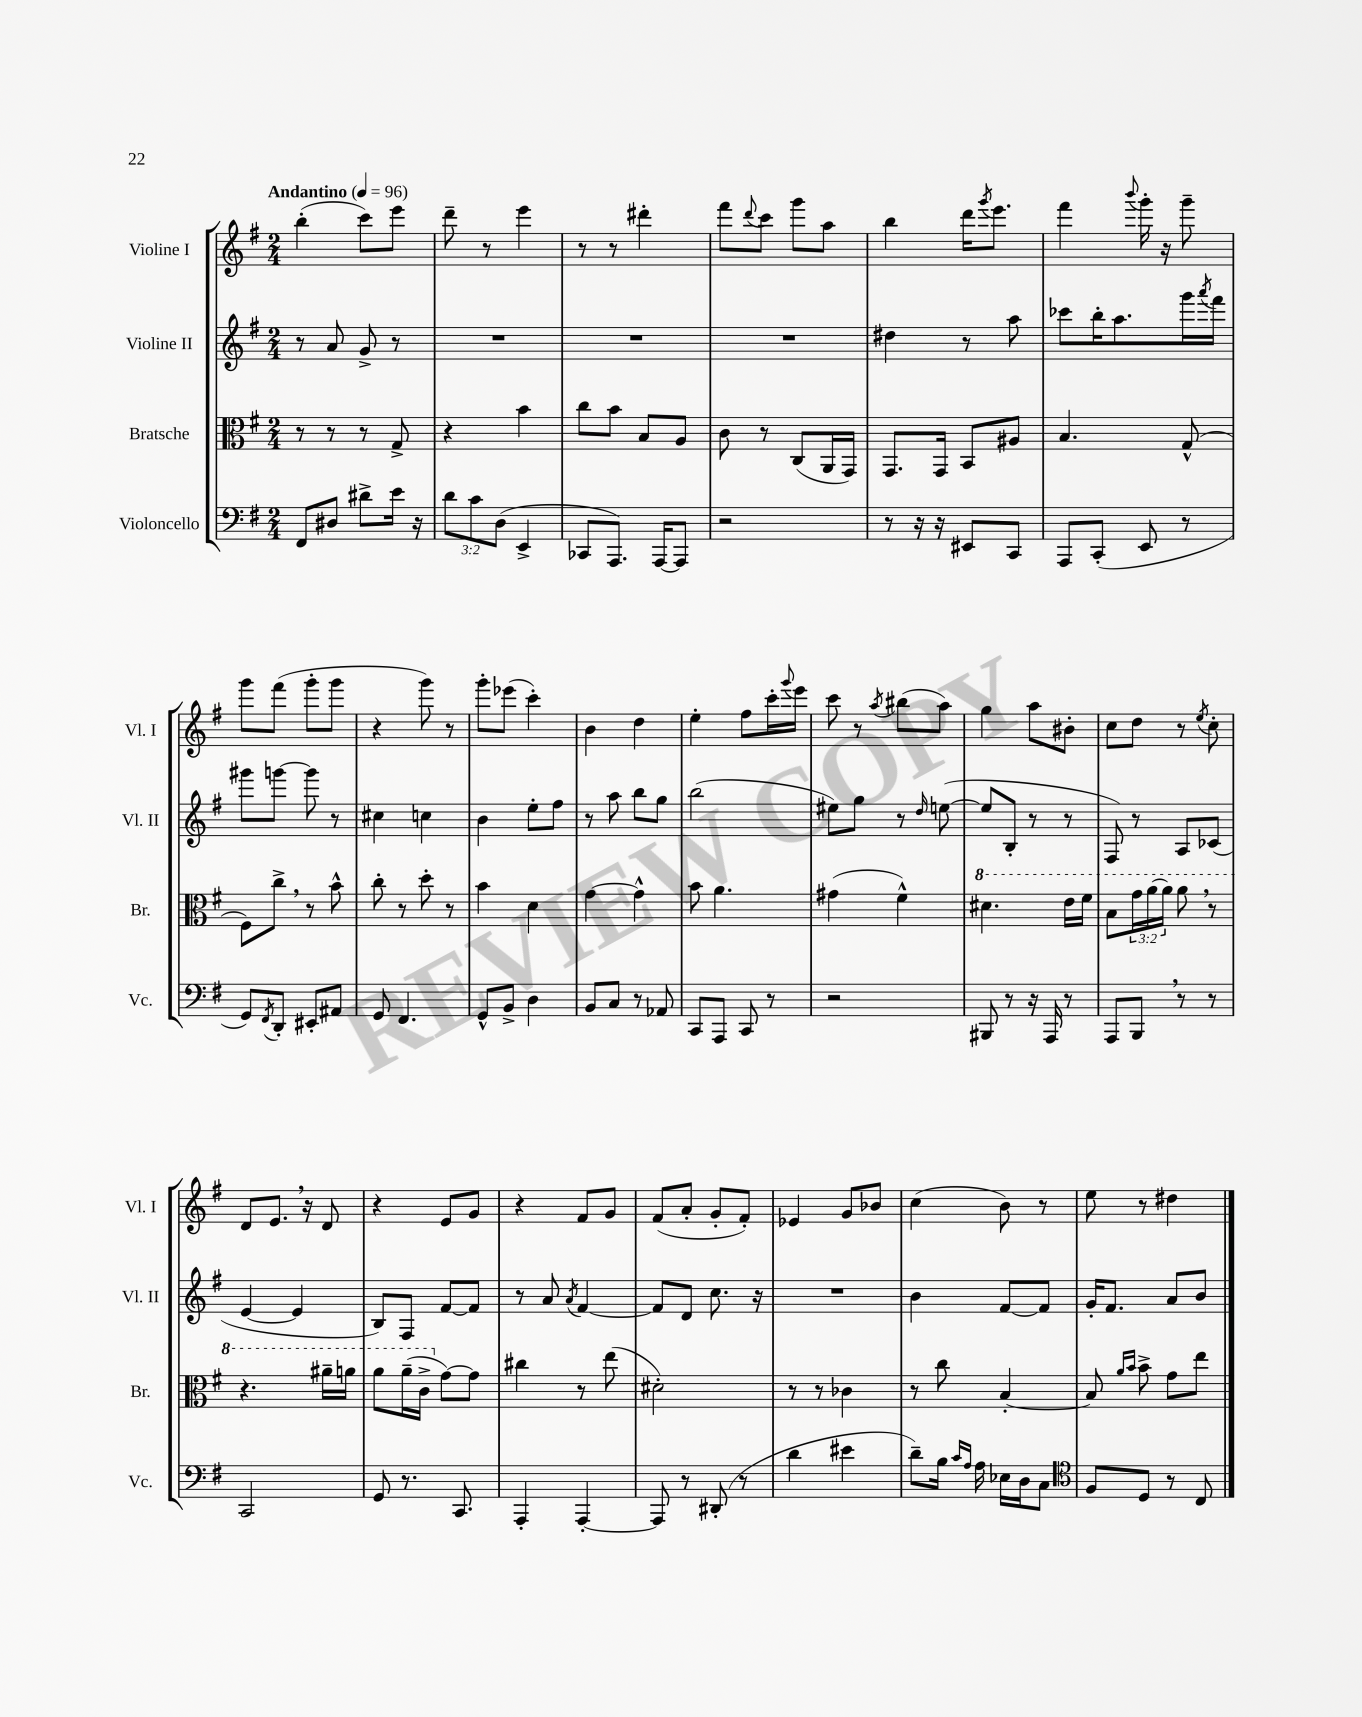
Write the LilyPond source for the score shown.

<<
\new StaffGroup <<
\new Staff = "s0" \with { instrumentName = "Violine I" shortInstrumentName = "Vl. I" } {
    \clef treble \key g \major \numericTimeSignature \time 2/4 \tempo "Andantino" 4 = 96
    b''4-.( c'''8) e'''8 |
    d'''8-- r8 e'''4 |
    r8 r8 dis'''4-. |
    fis'''8 \appoggiatura { d'''8 } c'''8 g'''8 a''8 |
    b''4 d'''16 \acciaccatura { g'''8 } e'''8. |
    fis'''4 \appoggiatura { b'''8 } g'''16-. r16 g'''8-- |
    g'''8 fis'''8( g'''8-. g'''8 |
    r4 g'''8) r8 |
    g'''8-. ees'''8( c'''4-.) |
    b'4 d''4 |
    e''4-. fis''8 c'''16-. \appoggiatura { g'''8 } e'''16 |
    c'''8 r8 \acciaccatura { a''8 } bis''8( a''8) |
    g''4 a''8 bis'8-. |
    c''8 d''8 r8 \acciaccatura { e''8 } c''8-. |
    d'8 e'8. \breathe r16 d'8 |
    r4 e'8 g'8 |
    r4 fis'8 g'8 |
    fis'8( a'8-. g'8-. fis'8-.) |
    ees'4 g'8 bes'8 |
    c''4( b'8) r8 |
    e''8 r8 dis''4 \bar "|." |
}
\new Staff = "s1" \with { instrumentName = "Violine II" shortInstrumentName = "Vl. II" } {
    \clef treble \key g \major \numericTimeSignature \time 2/4
    r8 a'8 g'8-> r8 |
    R2 |
    R2 |
    R2 |
    dis''4 r8 a''8 |
    ces'''8 b''16-. a''8. g'''16 \acciaccatura { a'''8 } fis'''16 |
    gis'''8 g'''8~ g'''8 r8 |
    cis''4 c''4 |
    b'4 e''8-. fis''8 |
    r8 a''8 b''8 g''8 |
    b''2( |
    eis''8) g''8 r8 \grace { d''16 } e''8~( |
    e''8 b8-. r8 r8 |
    fis8) r8 a8 ces'8( |
    e'4~ e'4 |
    b8) fis8 fis'8~ fis'8 |
    r8 a'8 \acciaccatura { a'8 } fis'4~ |
    fis'8 d'8 c''8. r16 |
    R2 |
    b'4 fis'8~ fis'8 |
    g'16-. fis'8. a'8 b'8 \bar "|." |
}
\new Staff = "s2" \with { instrumentName = "Bratsche" shortInstrumentName = "Br." } {
    \clef alto \key g \major \numericTimeSignature \time 2/4 \override Staff.TupletNumber.text = #tuplet-number::calc-fraction-text
    r8 r8 r8 g8-> |
    r4 b'4 |
    c''8 b'8 b8 a8 |
    c'8 r8 c8( a,16 g,16) |
    g,8. g,16 b,8 ais8 |
    b4. g8-^( |
    fis8) c''8-> \breathe r8 b'8-^ |
    c''8-. r8 d''8-. r8 |
    b'4 d'4 |
    g'4~ g'4-^ |
    b'8 a'4. |
    gis'4( fis'4-^) |
    \ottava #1 dis''4. e''16 fis''16 |
    b'8 \tuplet 3/2 { g''16 a''16( a''16) } a''8 \breathe r8 |
    r4. ais''16-- a''16 |
    a''8 a''16--( c''16-> \ottava #0 g'8~) g'8 |
    cis''4 r8 e''8( |
    dis'2-.) |
    r8 r8 ces'4 |
    r8 c''8 b4~-. |
    b8 \grace { a'16 b'16 } b'8-> g'8 e''8 \bar "|." |
}
\new Staff = "s3" \with { instrumentName = "Violoncello" shortInstrumentName = "Vc." } {
    \clef bass \key g \major \numericTimeSignature \time 2/4 \override Staff.TupletNumber.text = #tuplet-number::calc-fraction-text
    fis,8 dis8 dis'8-> e'16 r16 |
    \tuplet 3/2 { d'8 c'8 d8( } e,4-> |
    ces,8 a,,8.) a,,16~ a,,8 |
    r2 |
    r8 r16 r16 eis,8 c,8 |
    a,,8 c,8-.( e,8 r8 |
    g,8) \acciaccatura { fis,8 } d,8-. eis,8-. ais,8 |
    g,8 fis,4. |
    g,8-^ b,8-> d4 |
    b,8 c8 r8 aes,8 |
    c,8 a,,8 c,8 r8 |
    r2 |
    bis,,8 r8 r16 a,,16 r8 |
    a,,8 b,,8 \breathe r8 r8 |
    c,2 |
    g,8 r8. c,8. |
    a,,4-. a,,4~-. |
    a,,8 r8 dis,8-.( r8 |
    d'4 eis'4 |
    d'8--) b16 \grace { c'16 a16 } a16 ees16 d16 c8 |
    \clef tenor fis8 d8 r8 c8 \bar "|." |
}
>>
>>
\layout { \context { \Score \remove "Bar_number_engraver" } }
